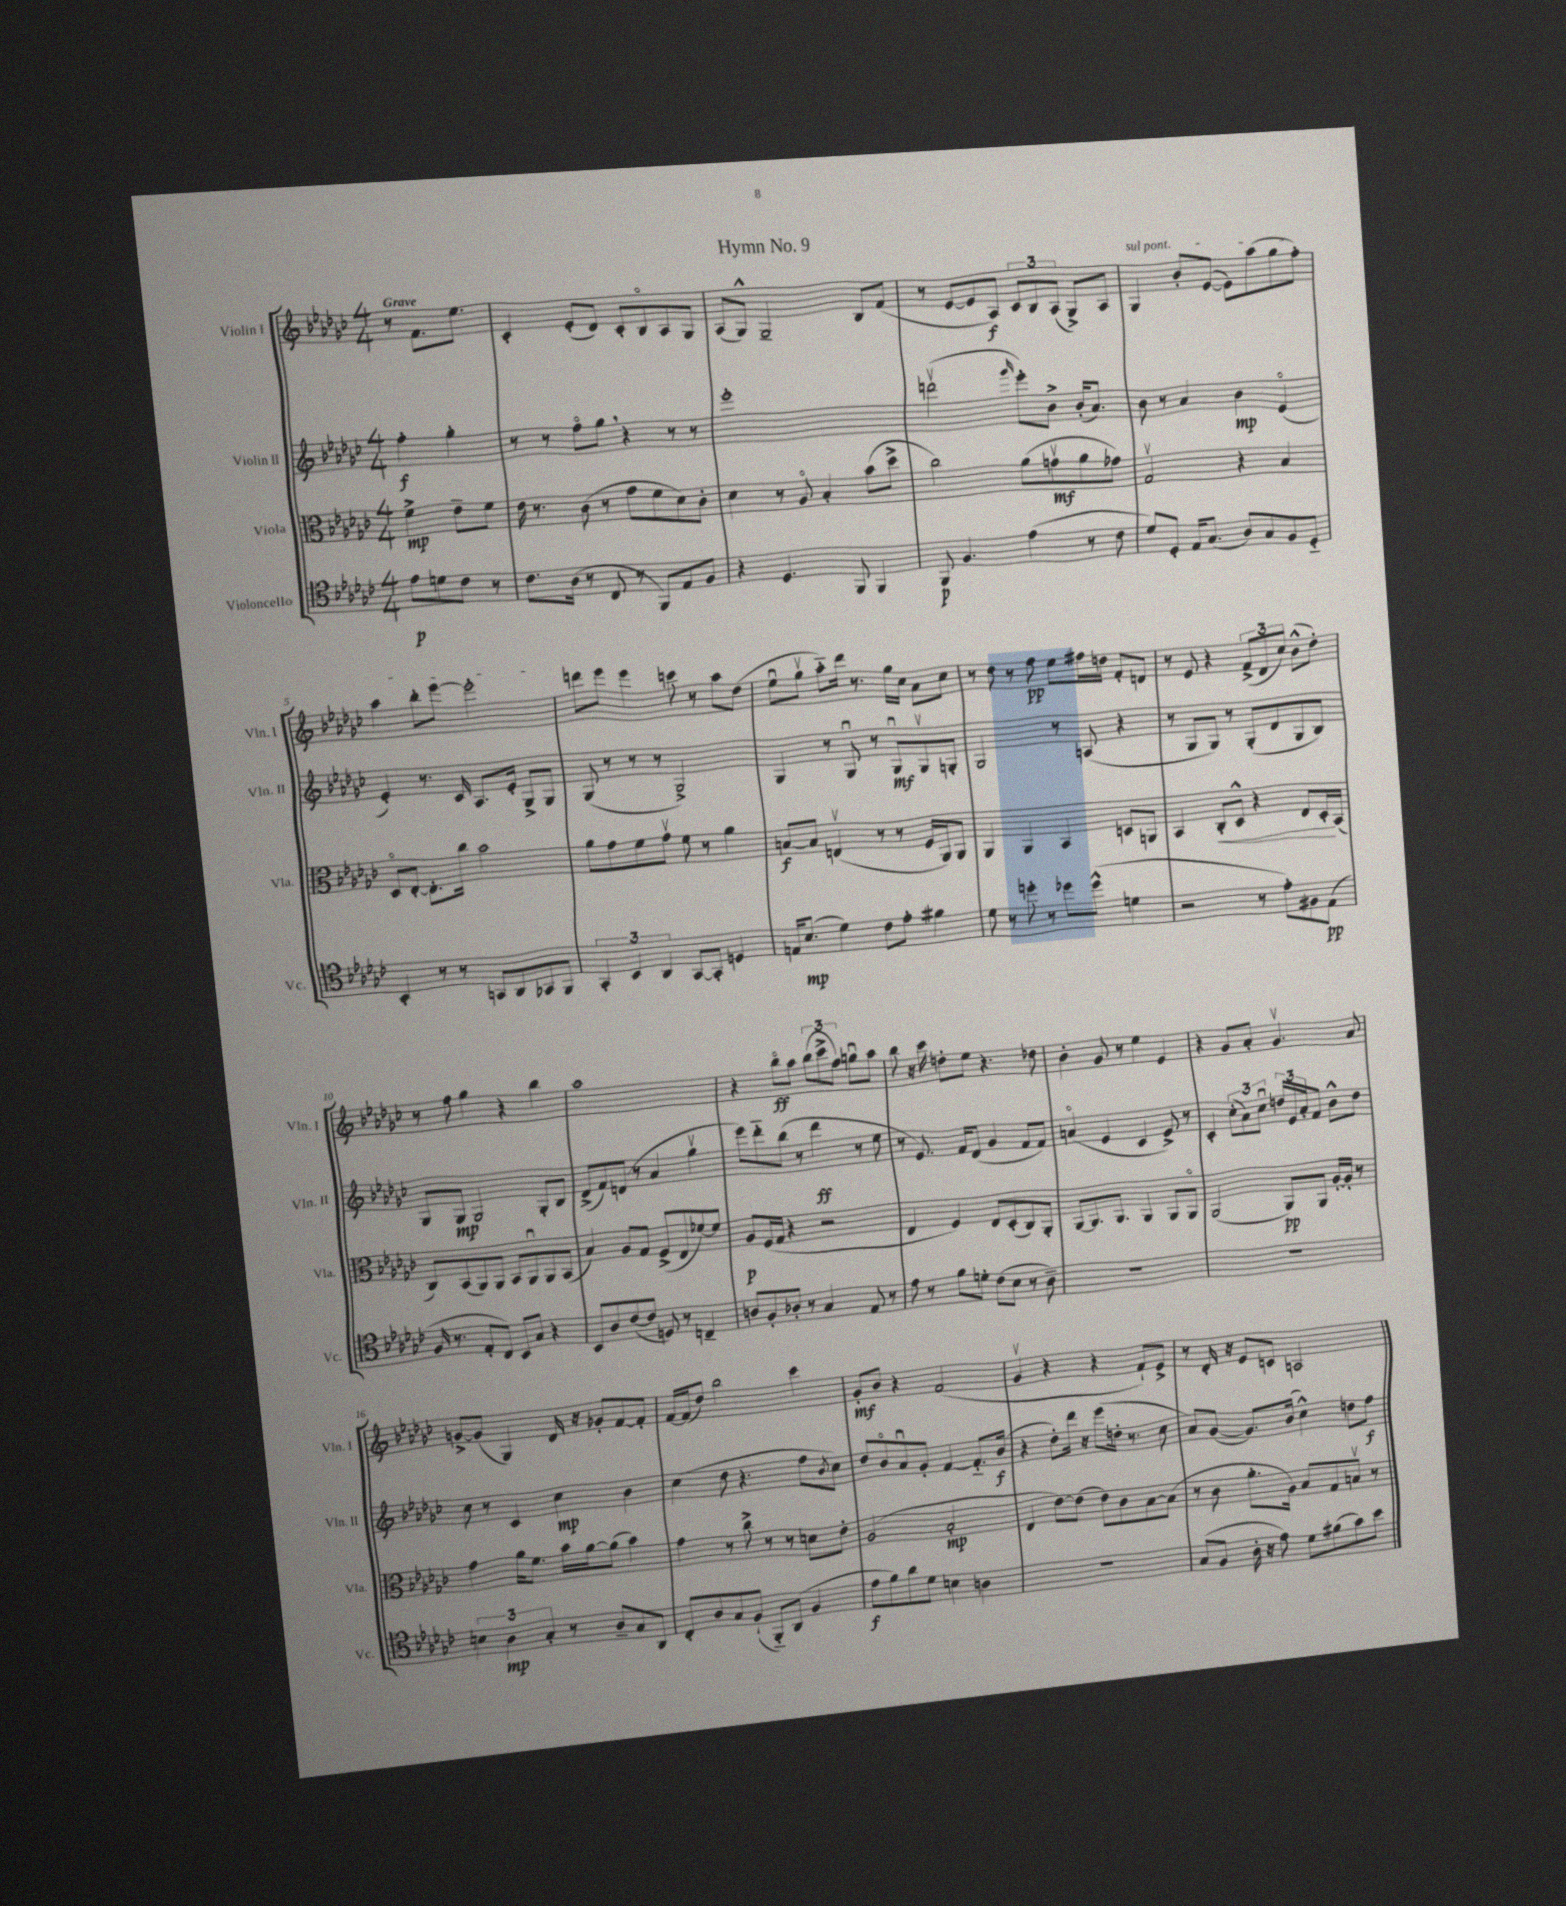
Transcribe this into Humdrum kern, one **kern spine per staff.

**kern	**dynam	**kern	**dynam	**kern	**dynam	**kern	**dynam
*part4	*part4	*part3	*part3	*part2	*part2	*part1	*part1
*staff4	*staff4	*staff3	*staff3	*staff2	*staff2	*staff1	*staff1
*I"Violoncello	*	*I"Viola	*	*I"Violin II	*	*I"Violin I	*
*I'Vc.	*	*I'Vla.	*	*I'Vln. II	*	*I'Vln. I	*
*clefC4	*	*clefC3	*	*clefG2	*	*clefG2	*
*k[b-e-a-d-g-c-]	*	*k[b-e-a-d-g-c-]	*	*k[b-e-a-d-g-c-]	*	*k[b-e-a-d-g-c-]	*
*M4/4	*	*M4/4	*	*M4/4	*	*M4/4	*
=	=	=	=	=	=	=	=
!	!	!	!	!	!	!LO:TX:a:B:t=Grave	!
8e-\L	p	4f^\	mp	4ff'\	f	8r	.
8dn\	.	.	.	.	.	8.f\L	.
8c-\J	.	8e-~\L	.	4gg-'\	.	.	.
.	.	.	.	.	.	8.ee-\J	.
8r	.	8f\J	.	.	.	.	.
=1	=1	=1	=1	=1	=1	=1	=1
8.c-\L	.	16e-\	.	8r	.	4c-'/	.
.	.	8.r	.	.	.	.	.
.	.	.	.	8r	.	.	.
(16A-\Jk	.	.	.	.	.	.	.
8r	.	(8c-\	.	8ff\L	.	(8e-'/L	.
8C-/	.	8r	.	8gg-,\J	.	8d-/J)	.
8r	.	8g-\L	.	4r	.	8c-'/L	.
8FF/L)	.	8f\	.	.	.	8B-/	.
8E-/	.	8d-\)	.	8r	.	8A-/	.
8F/J	.	8c-'\J	.	8r	.	8G-/J	.
=2	=2	=2	=2	=2	=2	=2	=2
4r	.	4d-\	.	1eee-'	.	(8A-/L	.
.	.	.	.	.	.	8G-^^/J)	.
4.D-/	.	8r	.	.	.	2G-~/	.
.	.	8A-/	.	.	.	.	.
.	.	4B-'/	.	.	.	.	.
8FF/	.	.	.	.	.	.	.
4FF/	.	(8b-\L	.	.	.	8B-/L	.
.	.	8dd-^\J	.	.	.	(8f/J	.
=3	=3	=3	=3	=3	=3	=3	=3
8FF/	p	2cc-\)	.	(2dddnv\	.	8r	.
4.F/	.	.	.	.	.	[8e-/L	.
.	.	.	.	.	.	8e-/]	.
.	.	.	.	.	.	8A-/J)	f
.	.	.	.	16qqggg-/	.	.	.
(4e-\	.	(8a-\L	.	8eee-'\L)	.	12c-/L	.
.	.	.	.	.	.	12B-/	.
.	.	8gnv\	mf	8b-^\J	.	.	.
.	.	.	.	.	.	(12A-/J	.
8r	.	8a-\	.	(16b-'/KL	.	8G-^/L)	.
.	.	.	.	8.a-/J)	.	.	.
8c-\	.	8g-X\J)	.	.	.	8A-/J	.
=4	=4	=4	=4	=4	=4	=4	=4
!	!	!	!	!	!	!LO:TX:a:i:t=sul pont.	!
8d-/L)	.	2G-v/	.	8b-\	.	4G-/	.
8D-'/J	.	.	.	8r	.	.	.
16E-/KL	.	.	.	4a-/	.	8b-'/L	.
(8.G-/J	.	.	.	.	.	.	.
.	.	.	.	.	.	([8e-/J	.
8A-/L)	.	4r	.	4b-\	mp	8e-\L])	.
8G-/	.	.	.	.	.	(8aa-\	.
8F/	.	4B-/	.	(4e-/	.	8gg-\	.
8D-/J	.	.	.	.	.	8ff'\J)	.
!!LO:LB:g=z
=5	=5	=5	=5	=5	=5	=5	=5
4BB-'/	.	8D-/L	.	4e-'/)	.	4aa-\	.
.	.	[8E-'/J	.	.	.	.	.
8r	.	8.E-'\L]	.	8.r	.	8bb-'\L	.
8r	.	.	.	.	.	[8eee-\J	.
.	.	16cc-\Jk	.	16c-/	.	.	.
8GGn/L	.	2b-\	.	8.A-/L	.	2eee-'\]	.
8AA-/	.	.	.	.	.	.	.
.	.	.	.	16e-'/Jk	.	.	.
8GG-X/	.	.	.	8G-^/L	.	.	.
8FF/J	.	.	.	8G-/J	.	.	.
=6	=6	=6	=6	=6	=6	=6	=6
6GG-'/	.	8a-\L	.	(8G-/	.	8dddn\L	.
.	.	8g-\	.	8r	.	8eee-\J	.
6BB-/	.	.	.	.	.	.	.
.	.	8f\	.	8r	.	4eee-\	.
6AA-/	.	.	.	.	.	.	.
.	.	8g-v\J	.	8r	.	.	.
[8GG-/L	.	8f\	.	2G-^/)	.	8cccn\	.
8GG-'/J]	.	8r	.	.	.	8r	.
4Dn/	.	4a-\	.	.	.	8aa-\L	.
.	.	.	.	.	.	(8dd-\J	.
=7	=7	=7	=7	=7	=7	=7	=7
16En/KL	.	[8Bn/L	f	4G-/	.	8ee-u\L	.
(8.B-/J	mp	.	.	.	.	.	.
.	.	8B/J]	.	.	.	8gg-v\J	.
4d-\)	.	(4Env/	.	8r	.	8aa-\L)	.
.	.	.	.	8G-u/	.	16ddd-\Jk	.
.	.	.	.	.	.	8.r	.
8c-\L	.	8r	.	8r	.	.	.
8e-'\J	.	8r	.	8G-u/L	mf	16gg-\LL	.
.	.	.	.	.	.	16cc-\JJ	.
4f#X\	.	16F/LL	.	8G-v/	.	8a-\L	.
.	.	16AA-/J)	.	.	.	.	.
.	.	8AA-/J	.	8Gn'/J	.	8cc-\J	.
=8	=8	=8	=8	=8	=8	=8	=8
8d-\	.	4AA-/	.	2G-/	.	8r	.
8r	.	.	.	.	.	8dd-\	.
8ddn'\	.	4AA-/	.	.	.	8r	.
8r	.	.	.	.	.	8ff\	pp
8dd-X\L	.	4BB-/	.	8r	.	8ee-\L	.
(8dd-^^\J	.	.	.	(8An/	.	16ff#X\L	.
.	.	.	.	.	.	16ddn\JJ	.
4dn\	.	8Dn/L	.	4r	.	8f'/L	.
.	.	8AAn/J	.	.	.	8dn/J	.
=9	=9	=9	=9	=9	=9	=9	=9
2r	.	4BB-/	.	8r	.	8r	.
.	.	.	.	8G-/L	.	8e-/	.
!	!	!	!LO:HP:b	!	!	!	!
.	.	8C-'/L	<	8G-/J)	.	4r	.
.	.	8D-^^/J	.	8r	.	.	.
8r	.	4r	.	(8G-'/L	.	(12f^/L	.
.	.	.	.	.	.	12d-/	.
8e-'\L)	.	.	.	8d-/	.	.	.
.	.	.	.	.	.	12cc-/J)	.
8F#X\	.	8E-/L	.	8G-/	.	(8b-^^\L	.
(8E-\J	pp	16D-'/L	.	8B-/J)	.	8dd-'\J)	.
.	.	(16BB-/JJ	[	.	.	.	.
!!LO:LB:g=z
=10	=10	=10	=10	=10	=10	=10	=10
16F/	.	8C-/L)	.	8G-/L	.	8r	.
8.r	.	.	.	.	.	.	.
.	.	(8BB-/	.	8G-/J	mp	8ff\	.
8E-'/L	.	8AA-/)	.	2G-/	.	4gg-\	.
8C-/J)	.	8AA-/J	.	.	.	.	.
8BB-/L	.	8BB-/L	.	.	.	4r	.
8G-/J	.	8AA-u/	.	.	.	.	.
4r	.	8AA-/	.	8G-'/L	.	4bb-\	.
.	.	(8BB-/J	.	8B-/J	.	.	.
=11	=11	=11	=11	=11	=11	=11	=11
8BB-/L	.	4B-/)	.	(8d-^/L	.	1aa-	.
8A-/	.	.	.	8f/)	.	.	.
([8c-/	.	8A-/L	.	(8dn/J	.	.	.
8c-/J]	.	8G-/J	.	8r	.	.	.
8Dn/)	.	(8F^/L	.	4a-/	.	.	.
8r	.	8E-/	.	.	.	.	.
4Cn~/	.	[8f-X/)	.	4gg-v\	.	.	.
.	.	8f-/J]	.	.	.	.	.
=12	=12	=12	=12	=12	=12	=12	=12
8An/L	.	8A-/L	p	8eee-\L)	.	4r	.
8F'/	.	(16F/L	.	8ddd-\	.	.	.
.	.	16G-/JJ	.	.	.	.	.
8A-X'/J	.	4r	.	(8bb-\J	.	8bb-\L	ff
8r	.	.	.	8r	.	8aa-\J	.
4G-/	.	2r	.	4ddd-\	ff	(12bb-\L	.
.	.	.	.	.	.	12ccc-^\	.
.	.	.	.	.	.	12ff\J)	.
8E-/	.	.	.	8r	.	8ggnu\L	.
8r	.	.	.	8ee-\	.	8aa-\J	.
=13	=13	=13	=13	=13	=13	=13	=13
8e-\	.	4E-/	.	8r	.	8bb-\	.
8r	.	.	.	8.e-/)	.	16r	.
.	.	.	.	.	.	16ccc-\	.
8f\L	.	4F/)	.	.	.	8ddn'\L	.
.	.	.	.	16f/KL	.	.	.
8dn'\J	.	.	.	(8d-/J	.	8ee-\J	.
(8c-\L	.	8E-/L	.	4g-/	.	4.r	.
8B-\J	.	(8D-'/	.	.	.	.	.
8r	.	8C-/)	.	8f/L	.	.	.
8A-~\)	.	8AA-'/J	.	8f/J)	.	8dd-X\	.
=14	=14	=14	=14	=14	=14	=14	=14
1r	.	[8AA-/L	.	(4an/	.	4b-'\	.
.	.	8.AA-/]	.	.	.	.	.
.	.	.	.	4e-/	.	8g-/	.
.	.	8.AA-/J	.	.	.	.	.
.	.	.	.	.	.	8r	.
.	.	4AA-/	.	4c-/	.	4ee-\	.
.	.	8AA-/L	.	8e-^/)	.	4e-/	.
.	.	8AA-/J	.	8r	.	.	.
=15	=15	=15	=15	=15	=15	=15	=15
1r	.	(2AA-/	.	4c-'/	.	4r	.
.	.	.	.	(12cc-'\L	.	8g-/L	.
.	.	.	.	12a-\)	.	.	.
.	.	.	.	.	.	8a-'/J	.
.	.	.	.	12cc-u\J	.	.	.
.	.	8AA-/L)	pp	24ddn/LL	.	4.g-v/	.
.	.	.	.	24e-/	.	.	.
.	.	.	.	24a-'/J	.	.	.
.	.	8AA-/J	.	8f/J	.	.	.
.	.	[16A-'/LL	.	8b-^^\L	.	.	.
.	.	16A-'/JJ]	.	.	.	.	.
.	.	8r	.	8dd\J	.	8a-/	.
!!LO:LB:g=z
=16	=16	=16	=16	=16	=16	=16	=16
6Bn\	.	4g-\	.	8cc-\	.	[8gn^/L	.
.	.	.	.	8r	.	(8g/J]	.
6A-\	mp	.	.	.	.	.	.
.	.	16a-\KL	.	4c-/	.	4G-/)	.
.	.	8.f\J	.	.	.	.	.
6G-'/	.	.	.	.	.	.	.
8r	.	16b-\LL	.	4cc-\	mp	16d-/	.
.	.	[16a-\J	.	.	.	16r	.
8A-~/L	.	(8a-\J]	.	.	.	8g-X'/L	.
8G-/	.	4b-\)	.	4b-\	.	[8f/	.
8AA-/J	.	.	.	.	.	8f'/J]	.
=17	=17	=17	=17	=17	=17	=17	=17
8C-'/L	.	4g-\	.	(4cc-\	.	[16f/LL	.
.	.	.	.	.	.	(16f/J]	.
8A-/	.	.	.	.	.	8dd-/J)	.
8G-/	.	8r	.	8dd-\	.	2bb-\	.
(8F`/J	.	8cc-^\	.	4.r	.	.	.
8FF/L)	.	8r	.	.	.	.	.
(8AA-/J	.	8r	.	.	.	.	.
4F/	.	8dn\L	.	8ff\L	.	4ccc-\	.
.	.	.	.	8qb-/	.	.	.
.	.	8e-'\J	.	8cc-\J)	.	.	.
=18	=18	=18	=18	=18	=18	=18	=18
8e-\L	f	(2A-/	.	8dd-/L	.	8g-'/L	mf
8f\)	.	.	.	8b-/	.	8b-/J	.
8a-\	.	.	.	8a-u/	.	4r	.
8d-\J	.	.	.	8g-'/J	.	.	.
4Bn\	.	2B-'/	mp	[4f/	.	(2f/	.
4An\	.	.	.	8.f/L]	.	.	.
.	.	.	.	(16b-/Jk	f	.	.
=19	=19	=19	=19	=19	=19	=19	=19
1r	.	4E-/	.	4r	.	4g-v/	.
.	.	[8e-\L)	.	8dd-'\L)	.	4r	.
.	.	(8e-\J]	.	16ddd-\Jk	.	.	.
.	.	.	.	16r	.	.	.
.	.	8e-\L)	.	(8eee-\L	.	4r	.
.	.	8c-\	.	16ddn'\Jk	.	.	.
.	.	.	.	8.r	.	.	.
.	.	[8B-\	.	.	.	8f`/L)	.
.	.	(8B-\J]	.	8cc-\	.	8e-^/J	.
=20	=20	=20	=20	=20	=20	=20	=20
(8G-/L	.	8r	.	8a-/L)	.	8r	.
8F/J	.	8c-\	.	([8g-/J	.	16d-'/	.
.	.	.	.	.	.	16r	.
16A-'\	.	8.a-'\L	.	8.g-/L])	.	8e-/L	.
16r	.	.	.	.	.	.	.
8e-\)	.	.	.	.	.	8cn/J	.
.	.	16A-\Jk)	.	(16b-/Jk	.	.	.
8d-\L	.	8B-/L	.	4cc-^^\)	.	2An/	.
(8f#X\	.	8G-/	.	.	.	.	.
8g-\)	.	8Bnv/J	.	8ddn\L	.	.	.
8b-\J	.	8r	.	8ff\J	f	.	.
==	==	==	==	==	==	==	==
*-	*-	*-	*-	*-	*-	*-	*-
